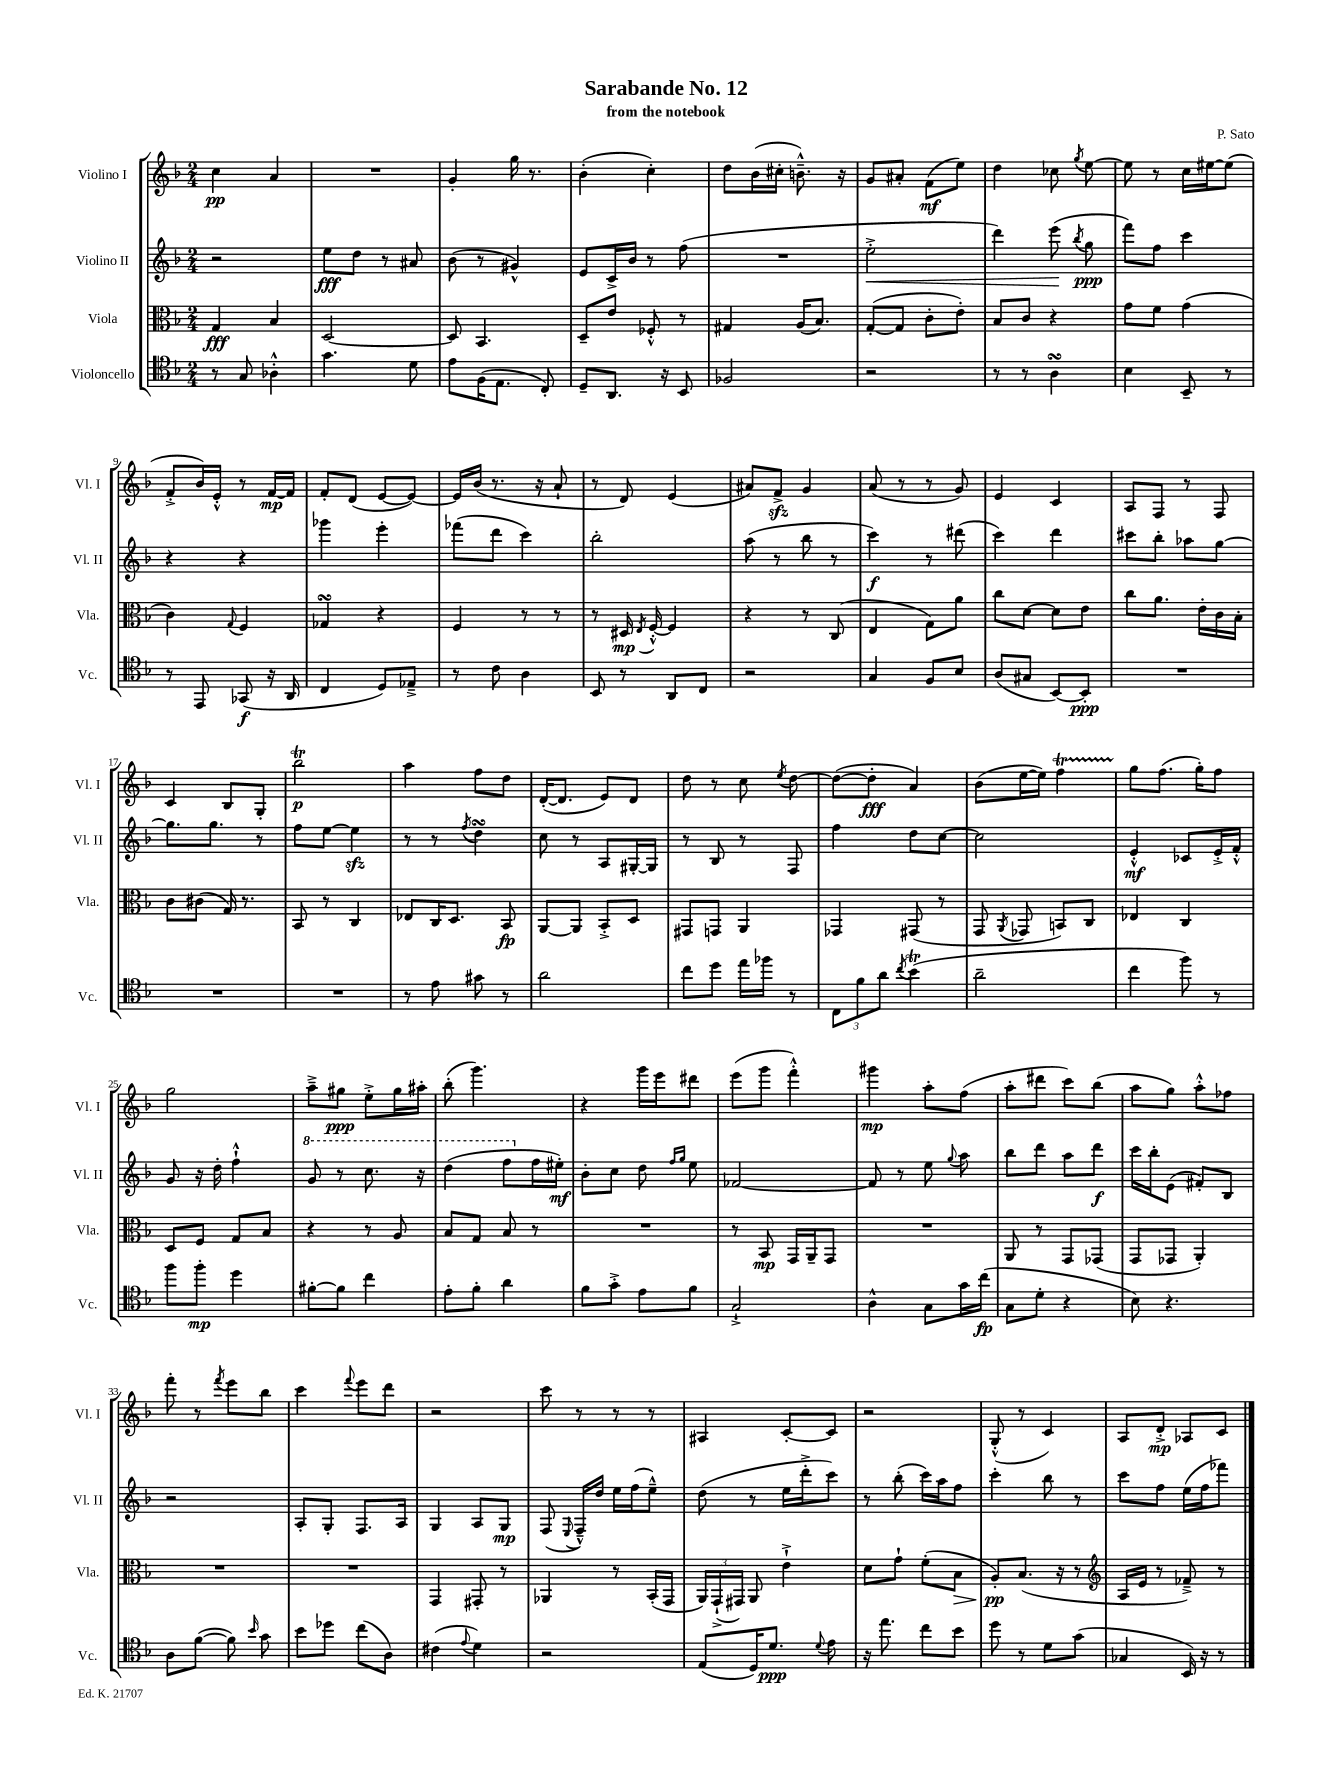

**kern	**kern	**kern	**kern
*staff4	*staff3	*staff2	*staff1
*clefC4	*clefC3	*clefG2	*clefG2
*k[b-]	*k[b-]	*k[b-]	*k[b-]
*M2/4	*M2/4	*M2/4	*M2/4
8r	4G/	2r	4cc\
8G/	.	.	.
4A-'^^\	4B-/	.	4a/
=	=	=	=
4.g\	[2D/	8ee\L	2r
.	.	8dd\J	.
.	.	8r	.
8d\	.	8a#/	.
=	=	=	=
8e\L	8D/]	(8b-\	4g'/
(16F\K	4.BB-/	8r	.
8.E\J	.	.	.
.	.	4g#^^/)	16gg\
.	.	.	8.r
8C'/)	.	.	.
=	=	=	=
8D~/L	8D~/L	8e/L	(4b-'\
8.AA/J	8e/J	16c^/L	.
.	.	16b-/JJ	.
.	8F-'^^/	8r	4cc'\)
16r	.	.	.
8BB-/	8r	(8ff\	.
=	=	=	=
2F-/	4G#/	2r	8dd\L
.	.	.	(16b-\L
.	.	.	16cc#'\JJ
.	(16A/LK	.	8.b~^^\)
.	8.B-/J)	.	.
.	.	.	16r
=	=	=	=
2r	([8G'/L	2ee'^\	8g/L
.	8G/]J	.	8a#'/J
.	8c'\L	.	(8f\L
.	8e'\J)	.	8ee\J)
=	=	=	=
8r	8B-/L	4ddd\)	4dd\
8r	8c/J	.	.
4A\	4r	(8eee\	8cc-\
.	.	8qbb-/	8qgg/
.	.	8gg\	[8ee\
=	=	=	=
4B-\	8g\L	8fff\L)	8ee\]
.	8f\J	8ff\J	8r
8BB-~/	(4g\	4ccc\	16cc\LL
.	.	.	[16ee#\J
8r	.	.	(8ee#\]J
=	=	=	=
8r	4c\)	4r	8f'^/L
8EE/	.	.	16b-/L)
.	.	.	16e'^^/JJ
.	8qqG/	.	.
(8GG-/	4F/	4r	8r
16r	.	.	[16f/LL
16AA/	.	.	16f/]JJ
=	=	=	=
4C/	4G-/	4ggg-\	8f'/L
.	.	.	(8d/J
8D/L)	4r	4eee'\	[8e/L
8E-~^/J	.	.	8e/_J)
=	=	=	=
8r	4F/	(8fff-\L	16e/]LL
.	.	.	(16b-/JJ
8c\	.	8ddd\J	8.r
4A\	8r	4ccc\)	.
.	.	.	16r
.	8r	.	8a`/
=	=	=	=
8BB-/	8r	2bb-'\	8r
8r	16D#/	.	8d/)
.	8qE/	.	.
.	[16F'^^/	.	.
8AA/L	4F/]	.	(4e/
8C/J	.	.	.
=	=	=	=
2r	4r	(8aa\	8a#/L)
.	.	8r	8f^/J
.	8r	8bb-\	4g/
.	(8C/	8r	.
=	=	=	=
4G/	4E/	4ccc\)	(8a/
.	.	.	8r
8F/L	8G\L)	8r	8r
8B-/J	8a\J	(8ddd#\	8g/)
=	=	=	=
(8A/L	8cc\L	4ccc\)	4e/
8G#/J	[8d\J	.	.
[8BB-/L)	8d\]L	4ddd\	4c/
8BB-'/]J	8e\J	.	.
=	=	=	=
2r	8cc\L	8ccc#\L	8A/L
.	8.a\J	8bb-'\J	8F/J
.	.	8aa-\L	8r
.	16e'\LL	.	.
.	16c\	[8gg\J	8F/
.	16B-'\JJ	.	.
=	=	=	=
2r	8c\L	8.gg\]L	4c/
.	(8c#\J	.	.
.	.	8.gg\J	.
.	16G/)	.	8B-/L
.	8.r	.	.
.	.	8r	8G'/J
=	=	=	=
2r	8BB-/	8ff\L	2bb-\
.	8r	[8ee\J	.
.	4C/	4ee\]	.
=	=	=	=
8r	8E-/L	8r	4aa\
8e\	16C/K	8r	.
.	8.D/J	.	.
.	.	8qff/	.
8g#\	.	4dd\	8ff\L
8r	8BB-/	.	8dd\J
=	=	=	=
2a\	[8AA/L	8cc\	([16d'/LK
.	.	.	8.d/]J
.	8AA/]J	8r	.
.	8BB-'^/L	8A/L	8e/L)
.	8D/J	[16G#'/L	8d/J
.	.	16G#/]JJ	.
=	=	=	=
8cc\L	8GG#/L	8r	8dd\
8dd\J	8GG/J	8B-/	8r
16ee\LL	4AA/	8r	8cc\
16ff-\JJ	.	.	.
.	.	.	8qee/
8r	.	8F/	[8dd\
=	=	=	=
12C\L	4GG-/	4ff\	(8dd\_L
12f\	.	.	.
.	.	.	8dd'\]J
12a\J	.	.	.
8qcc/	.	.	.
(4b-\	(8GG#/	8dd\L	4a/)
.	8r	[8cc\J	.
=	=	=	=
2a~\	8GG/	2cc\]	(8b-\L
.	8qAA/	.	.
.	8GG-/	.	[16ee\L
.	.	.	16ee\]JJ)
.	8BB/L)	.	4ff\
.	8C/J	.	.
=	=	=	=
4cc\	4E-/	4e'^^/	8gg\L
.	.	.	(8.ff\J
8ff\)	4C/	8c-/L	.
.	.	.	16gg'\LK)
8r	.	16e'^/L	8ff\J
.	.	16f'^^/JJ	.
=	=	=	=
8ff\L	8D/L	8g/	2gg\
8ff'\J	8F/J	16r	.
.	.	16dd'\	.
4dd\	8G/L	4ff`^^\	.
.	8B-/J	.	.
=	=	=	=
[8f#'\L	4r	8gg/	8aa~^\L
8f#\]J	.	8r	8gg#\J
4cc\	8r	8.ccc\	8ee'^\L
.	8A/	.	16gg#\L
.	.	16r	16aa#'\JJ
=	=	=	=
8e'\L	8B-/L	(4ddd\	(8bb-'\
8f'\J	8G/J	.	4.ggg\)
4a\	8B-/	8fff\L	.
.	8r	16ff\L	.
.	.	16ee#'\JJ)	.
=	=	=	=
8f\L	2r	8b-'\L	4r
8g'^\J	.	8cc\J	.
8e\L	.	8dd\	16ggg\LL
.	.	.	16eee\J
.	.	16qqff/LL	.
.	.	16qqgg/JJ	.
8f\J	.	8ee\	8ddd#\J
=	=	=	=
2G`^/	8r	[2f-/	(8eee\L
.	8BB-/	.	8ggg\J
.	16GG/LL	.	4fff'^^\)
.	16AA~/J	.	.
.	8GG/J	.	.
=	=	=	=
4A^^\	2r	8f-/]	4ggg#\
.	.	8r	.
8G\L	.	8ee\	8aa'\L
.	.	8qqgg/	.
16g\L	.	8aa\	(8ff\J
(16cc\JJ	.	.	.
=	=	=	=
8G\L	8AA/	8bb-\L	8aa'\L
8d'\J	8r	8ddd\J	8ddd#\J
4r	8GG/L	8aa\L	8ccc\L)
.	(8GG-/J	8ddd\J	(8bb-\J
=	=	=	=
8B-\)	8GG/L	16ccc\LL	8aa\L
.	.	16bb-'\J	.
4.r	8GG-/J	(8e\J	8gg\J)
.	4AA'/)	8f#'/L)	8aa'^^\L
.	.	8B-/J	8ff-\J
=	=	=	=
8A\L	2r	2r	8fff'\
([8f\J	.	.	8r
.	.	.	8qfff/
8f\])	.	.	8eee\L
16qqb-/	.	.	.
8g\	.	.	8bb-\J
=	=	=	=
8b-\L	2r	8A'/L	4ccc\
8dd-\J	.	8G'/J	.
.	.	.	8qqfff/
(8cc\L	.	8.F/L	8eee\L
8A\J)	.	.	8ddd\J
.	.	16A/Jk	.
=	=	=	=
(4c#\	4GG/	4G/	2r
8qqe/	.	.	.
4d\)	8GG#'/	8A/L	.
.	8r	8G/J	.
=	=	=	=
2r	4AA-/	(8F/	8ccc\
.	.	8qqE/	.
.	.	16F~^^/LL)	8r
.	.	16dd/JJ	.
.	8r	16ee\LL	8r
.	.	(16ff\J	.
.	(16BB-'/LL	8ee~^^\J)	8r
.	16GG/JJ	.	.
=	=	=	=
(8E/L	24AA/LL)	(8dd\	4A#/
.	(24GG`^/	.	.
.	24GG#/JJ)	.	.
16D/K)	8AA/	8r	.
8.d/J	.	.	.
.	4e`^\	16ee\LL	[8c'/L
.	.	16ddd'^\J	.
8qqd/	.	.	.
8e\	.	8ccc\J)	8c/]J
=	=	=	=
16r	8d\L	8r	2r
8.ee\	.	.	.
.	8g`\J	(8bb-'\	.
8cc\L	(8f'\L	16ccc\LL)	.
.	.	16aa\J	.
8b-\J	8B-\J	8ff\J	.
=	=	=	=
8dd\	8A'/L)	4ccc'\	(8G'^^/
8r	(8.B-/J	.	8r
8d\L	.	8bb-\	4c/)
.	16r	.	.
(8g\J	8r	8r	.
=	=	=	=
*	*clefG2	*	*
4G-/	16A/LL	8ccc\L	8A/L
.	16e/JJ	.	.
.	8r	8ff\J	8d'^/J
16BB-/)	8f-~^/)	(16ee\LL	8A-/L
16r	.	16ff\J	.
8r	8r	8fff-\J)	8c/J
==	==	==	==
*-	*-	*-	*-
